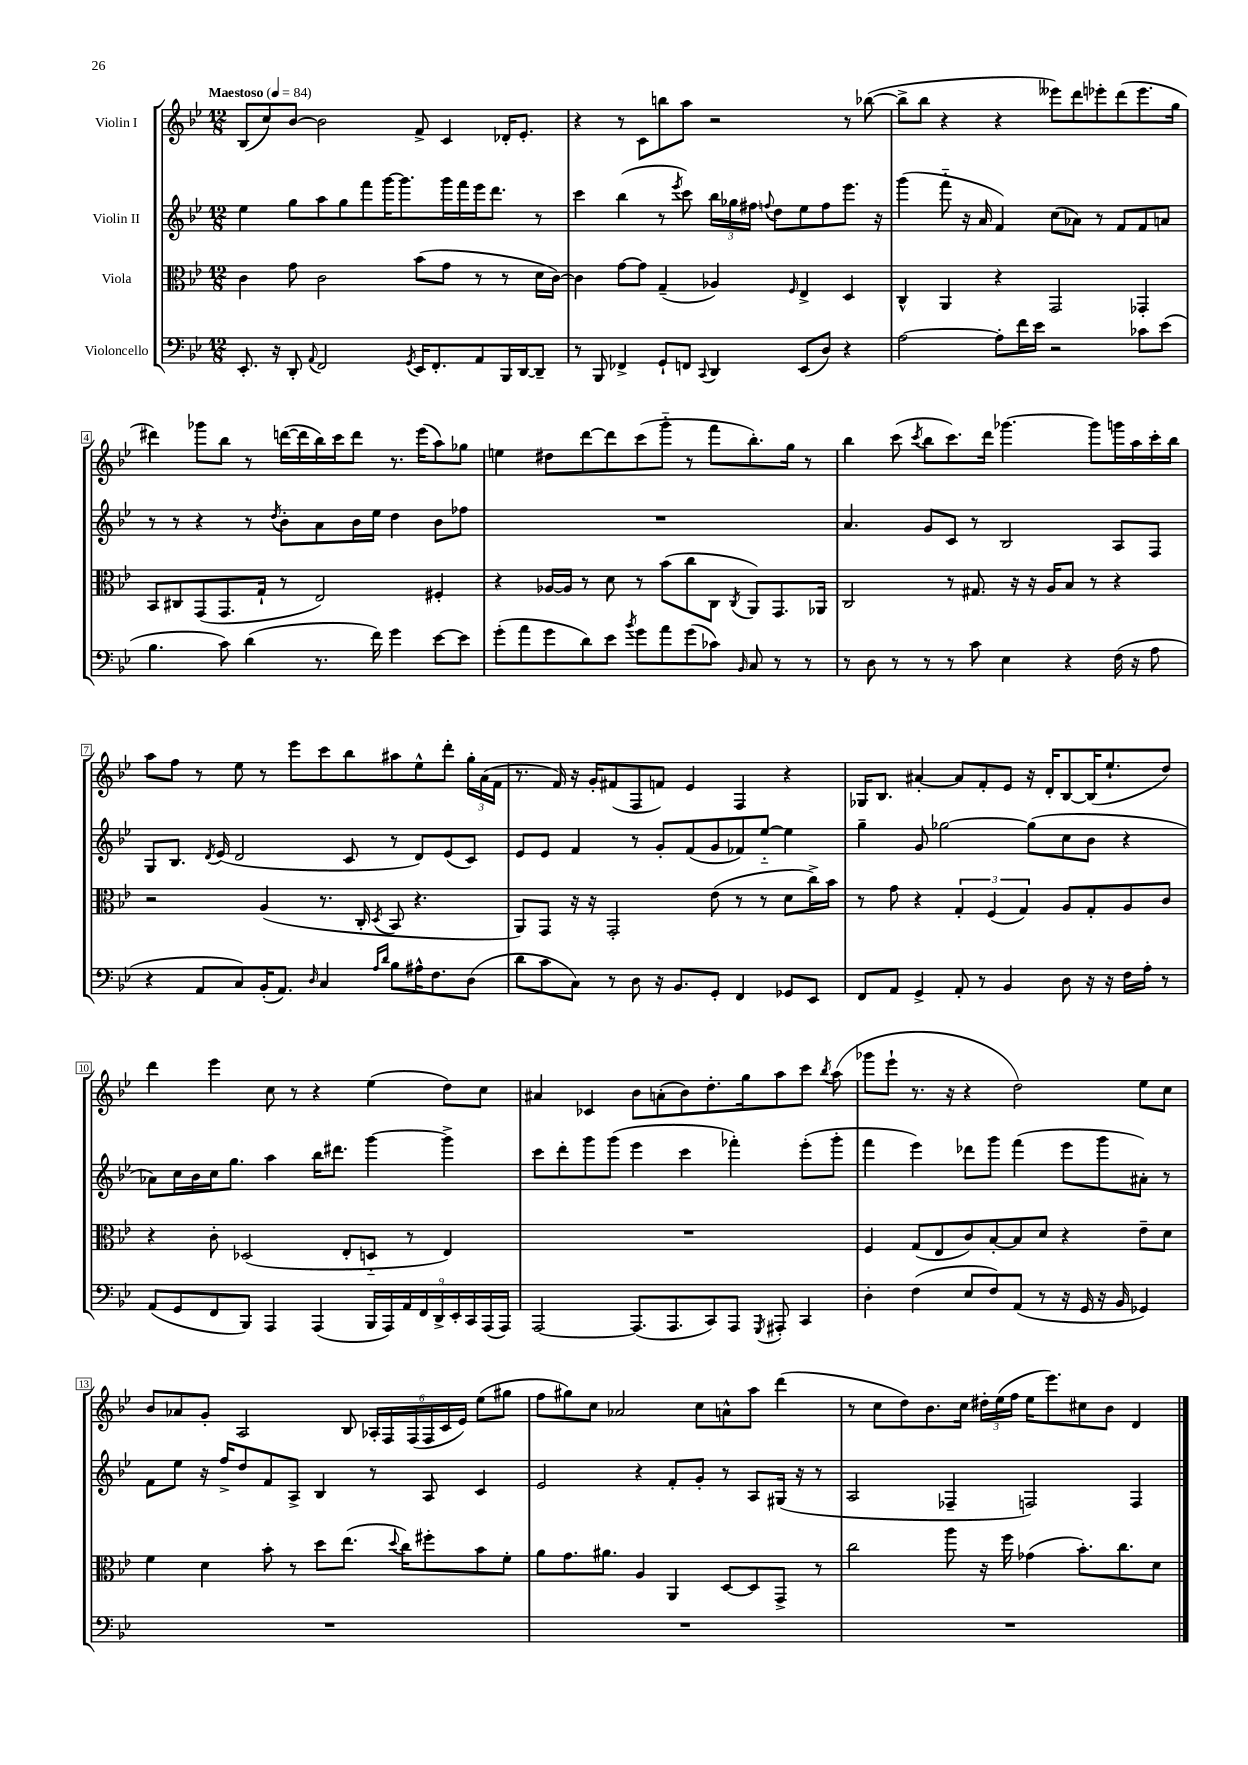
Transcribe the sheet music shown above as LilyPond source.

<<
\new StaffGroup <<
\new Staff = "s0" \with { instrumentName = "Violin I" } {
    \clef treble \key bes \major \numericTimeSignature \time 12/8 \tempo "Maestoso" 4 = 84
    \autoBeamOff bes8[( c''8) bes'8]~ bes'2 f'8-> c'4 des'16[-. ees'8.]-. |
    r4 r8 c'8[ b''8 a''8] r2 r8 bes''8~( |
    bes''8[-> bes''8] r4 r4 eeses'''8[) d'''8 ees'''8-. d'''8( ees'''8. g''16] |
    dis'''4) ges'''8[ bes''8] r8 d'''16[~( d'''16 bes''16) c'''16 d'''8] r8. ees'''16[( a''8) ges''8] |
    e''4 dis''8[ d'''8~ d'''8 c'''8( g'''8]-_ r8 f'''8[ bes''8.-.) g''16] r8 |
    bes''4 c'''8( \acciaccatura { c'''8 } bes''8[ c'''8.) d'''16] ges'''4.~ ges'''8[ g'''16 a''16 c'''16-. bes''16] |
    a''8[ f''8] r8 ees''8 r8 ees'''8[ c'''8 bes''8 ais''8 ees''8-^ d'''8]-. \tuplet 3/2 { g''16[-. a'16( f'16] } |
    r8. f'16) r16 g'16[-. fis'8( f8 f'8]) ees'4 f4 r4 |
    ges16[ bes8.] ais'4~-. ais'8[ f'8-. ees'8] r16 d'16[-. bes8~ bes16( ees''8.-! d''8]) |
    d'''4 ees'''4 c''8 r8 r4 ees''4( d''8[) c''8] |
    ais'4 ces'4 bes'8[ a'8-.( bes'8) d''8.-. g''16 a''8 c'''8] \acciaccatura { bes''8 } a''8( |
    ges'''8[ ees'''8]-! r8. r16 r4 d''2) ees''8[ c''8] |
    bes'8[ aes'8 g'8]-. a2 bes8 \tuplet 6/4 { aes16[-. f16 f16( f16 c'16 ees'16]) } ees''8[( gis''8] |
    f''8[ gis''8) c''8] aes'2 c''8[ a'8-^ a''8] d'''4( |
    r8 c''8[ d''8) bes'8. c''16] \tuplet 3/2 { dis''16[-. ees''16( f''16] } ees''16[ ees'''8.) cis''8 bes'8] d'4 \bar "|." |
}
\new Staff = "s1" \with { instrumentName = "Violin II" } {
    \clef treble \key bes \major \numericTimeSignature \time 12/8
    \autoBeamOff ees''4 g''8[ a''8 g''8 f'''8 g'''16~ g'''8. g'''16 f'''16 ees'''16 d'''8.] r8 |
    c'''4 bes''4( r8 \acciaccatura { ees'''8 } c'''8) \tuplet 3/2 { bes''16[ ges''16 fis''16] } \appoggiatura { f''8 } d''8[ ees''8 f''8 ees'''8.] r16 |
    g'''4( f'''8-_ r16 a'16 f'4) c''8[( aes'8]) r8 f'8[ f'8 a'8] |
    r8 r8 r4 r8 \acciaccatura { d''8 } bes'8[-. a'8 bes'16 ees''16] d''4 bes'8[ fes''8] |
    R1. |
    a'4. g'8[ c'8] r8 bes2 a8[ f8] |
    g8[ bes8.] \acciaccatura { d'8 } ees'16( d'2 c'8 r8 d'8[) ees'8( c'8]) |
    ees'8[ ees'8] f'4 r8 g'8[-. f'8( g'8 fes'8) ees''8]~-_ ees''4 |
    g''4-- g'8 ges''2~ ges''8[( c''8 bes'8] r4 |
    aes'8[) c''16 bes'16 c''16 g''8.] a''4 bes''16[ dis'''8.] g'''4~ g'''4-> |
    c'''8[ d'''8-. g'''8 g'''8]( ees'''4 c'''4 fes'''4-.) ees'''8[-.( g'''8]-. |
    f'''4 ees'''4) des'''8[ g'''8] f'''4( ees'''8[ g'''8 ais'8]-.) r8 |
    f'8[ ees''8] r16 f''16[-> d''8 f'8 a8]-> bes4 r8 a8 c'4 |
    ees'2 r4 f'8[-. g'8]-. r8 a8[ gis16]( r16 r8 |
    a2 fes4-- f2) f4 \bar "|." |
}
\new Staff = "s2" \with { instrumentName = "Viola" } {
    \clef alto \key bes \major \numericTimeSignature \time 12/8
    \autoBeamOff c'4 g'8 c'2 bes'8[( g'8] r8 r8 d'16[ c'16]~) |
    c'4 g'8[~ g'8] g4--( aes4) \grace { f16 } ees4-> d4 |
    c4-^ a,4 r4 g,2 ges,4-. |
    bes,8[ cis8 g,8( g,8. g16]-! r8 ees2) fis4-. |
    r4 aes16[~ aes16] r8 d'8 r8 bes'8[( c''8 c8] \acciaccatura { c8 } a,8[) g,8. aes,16] |
    c2 r8 gis8. r16 r16 a16[ bes8] r8 r4 |
    r2 a4( r8. c16-. \acciaccatura { d8 } bes,8 r4. |
    a,8[) g,8] r16 r16 g,2-. ees'8( r8 r8 d'8[ c''16->) bes'16] |
    r8 g'8 r4 \tuplet 3/2 { g4-. f4( g4) } a8[ g8-. a8 c'8] |
    r4 c'8-. des2( ees8[-. d8]-_ r8 ees4) |
    R1. |
    f4 g8[( ees8 c'8) bes8~-. bes8 d'8] r4 ees'8[-- d'8] |
    f'4 d'4 bes'8-. r8 d''8[ ees''8.]( \appoggiatura { d''8 } c''16[) fis''8-. bes'8 f'8]-. |
    a'8[ g'8. ais'8.] a4 a,4 d8[~ d8 g,8]-> r8 |
    c''2 a''8 r16 f''16 ges'4( bes'8.[-.) c''8. d'8] \bar "|." |
}
\new Staff = "s3" \with { instrumentName = "Violoncello" } {
    \clef bass \key bes \major \numericTimeSignature \time 12/8
    \autoBeamOff ees,8.-. r16 d,8-. \appoggiatura { a,8 } f,2 \acciaccatura { g,8 } ees,16[ f,8.-. a,8 bes,,16 d,16~ d,8]-- |
    r8 bes,,8 fes,4-> g,8[-! f,8] \appoggiatura { c,8 } d,4 ees,8[( d8]) r4 |
    a2~ a8[-. f'16 ees'16] r2 ces'8[ ees'8]( |
    bes4. c'8) d'4( r8. f'16) g'4 ees'8[~ ees'8] |
    g'8[-.( a'8 g'8 d'8) ees'8] \acciaccatura { bes'8 } g'8[ a'8 g'8( ces'8]) \grace { bes,16 } c8 r8 r8 |
    r8 d8 r8 r8 r8 c'8 ees4 r4 f16( r16 a8 |
    r4 a,8[ c8) bes,16-.( a,8.]) \grace { d16 } c4 \grace { a16[ d'16] } bes8[ ais16-^ f8. d8]( |
    d'8[ c'8 c8]) r8 d8 r16 bes,8.[ g,8]-. f,4 ges,8[ ees,8] |
    f,8[ a,8] g,4-> a,8-. r8 bes,4 d8 r16 r16 f16[ a16]-. r8 |
    a,8[( g,8 f,8 bes,,8]) a,,4 a,,4( \tuplet 9/8 { bes,,16[ a,,16) a,16 f,16 d,16-> ees,16-. c,16 a,,16( a,,16]) } |
    a,,2~ a,,8.[( a,,8. c,8) a,,8] \acciaccatura { g,,8 } ais,,8-. c,4 |
    d4-. f4( ees8[ f8) a,8]( r8 r16 g,16 r16 bes,16 ges,4) |
    R1. |
    R1. |
    R1. \bar "|." |
}
>>
>>
\layout { \context { \Score \override BarNumber.stencil = #(make-stencil-boxer 0.1 0.3 ly:text-interface::print) } }
